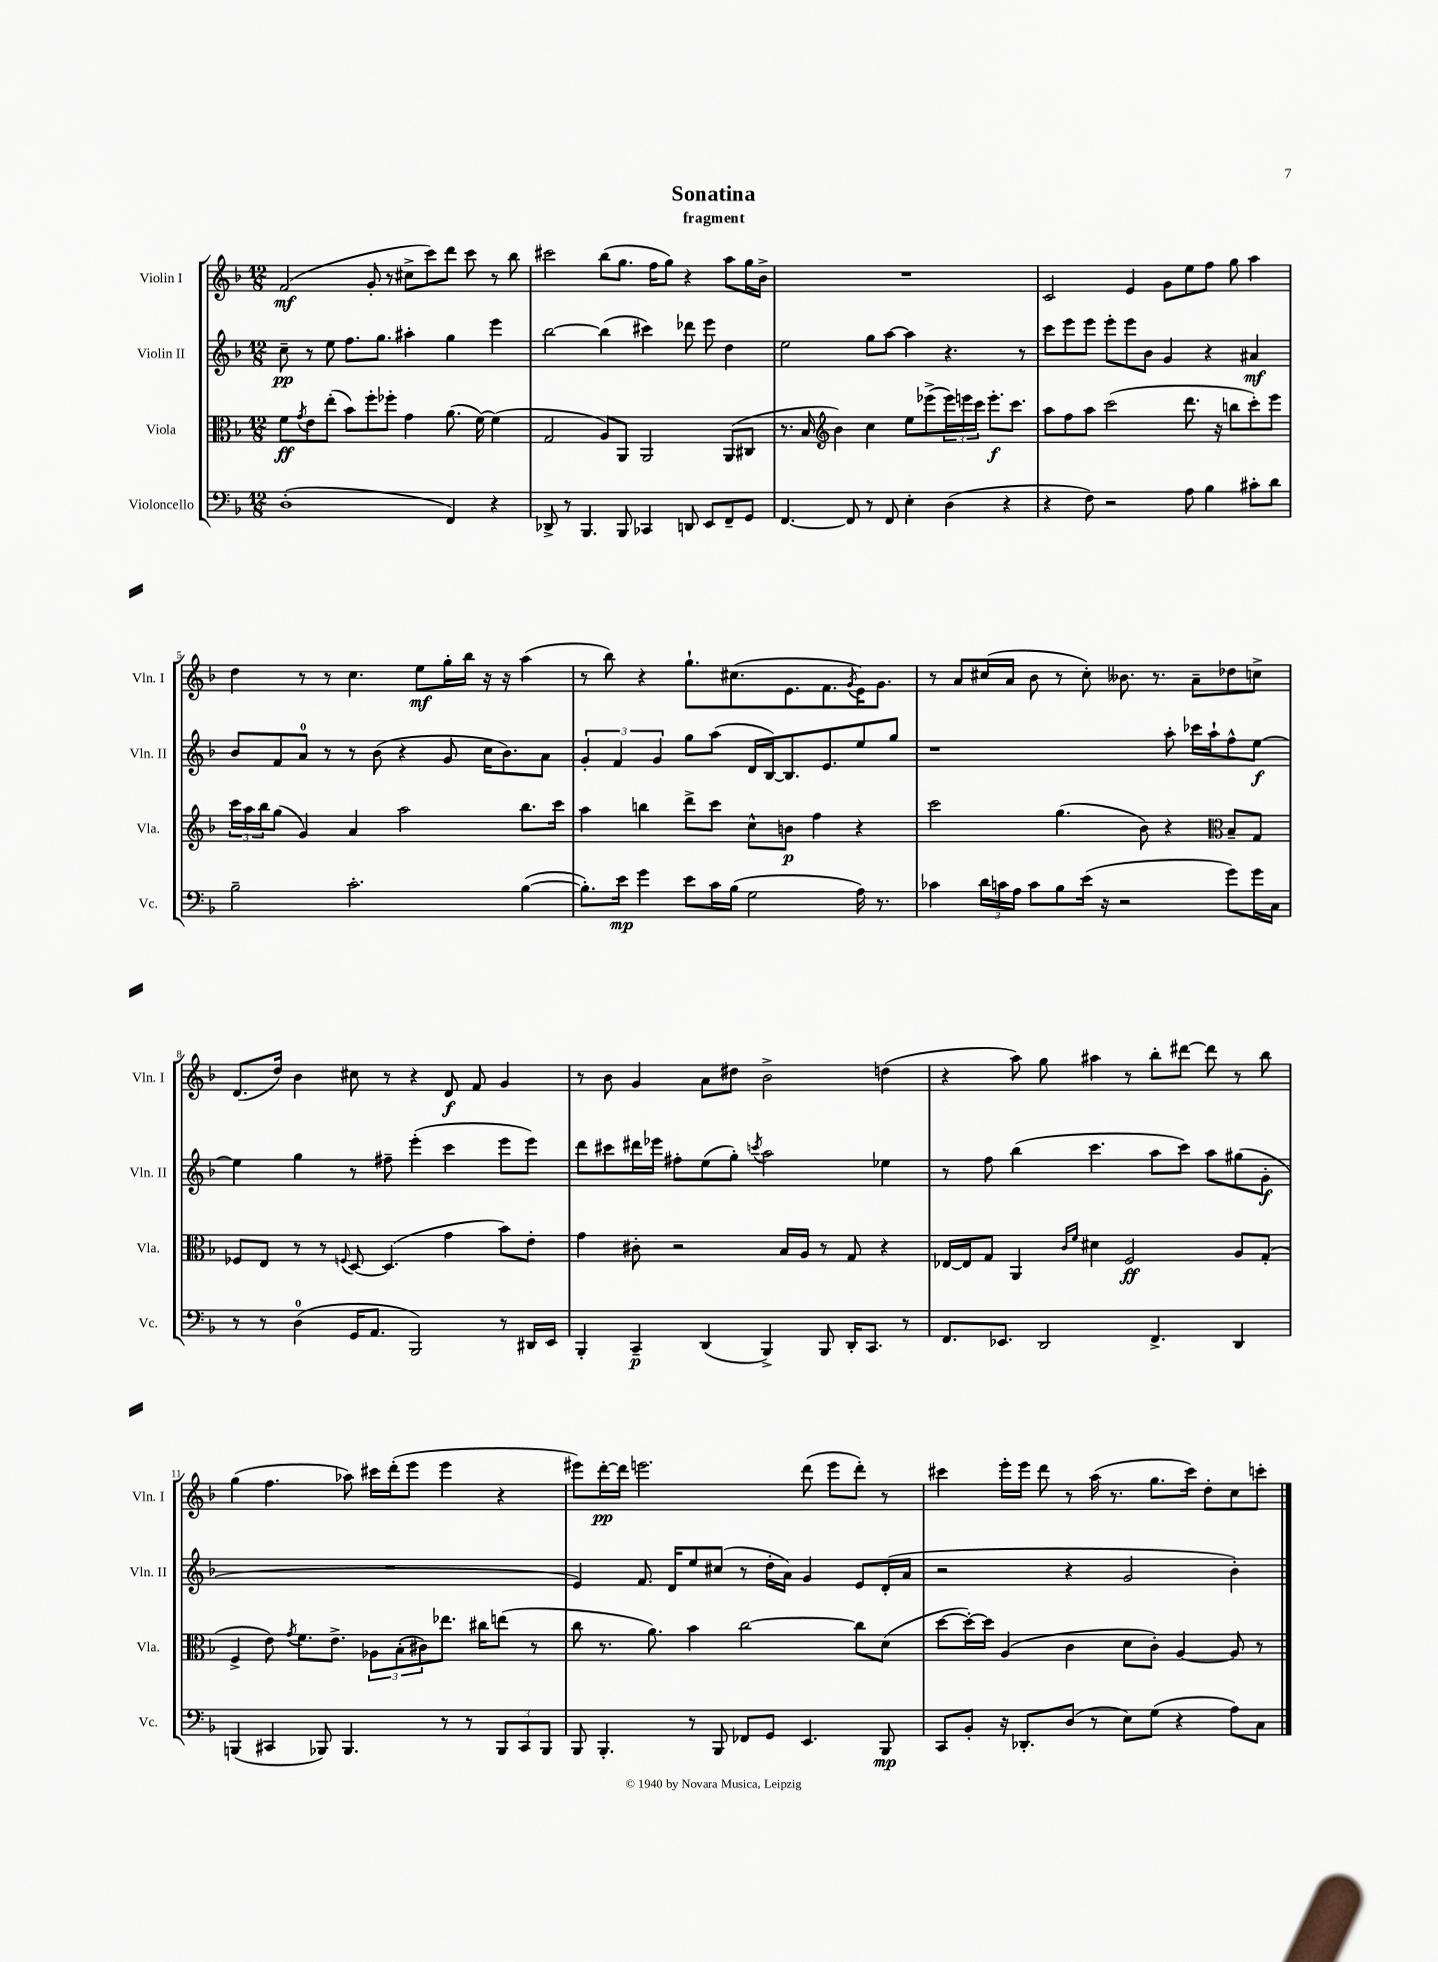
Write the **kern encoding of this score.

**kern	**kern	**kern	**kern
*staff4	*staff3	*staff2	*staff1
*clefF4	*clefC3	*clefG2	*clefG2
*k[b-]	*k[b-]	*k[b-]	*k[b-]
*M12/8	*M12/8	*M12/8	*M12/8
(1D'	8f	8cc~	(2f
.	8qg	.	.
.	8e	8r	.
.	(8ee'	8ee	.
.	8b-)	8.ff	.
.	8ff'	.	8g'
.	.	8.gg	.
.	8ff-'	.	8r
.	4g	4aa#'	8cc#^
.	.	.	8ccc)
4FF)	(8.a	4gg	8ddd
.	.	.	8ccc
.	[16f)	.	.
4r	(4f]	4eee	8r
.	.	.	8bb-
=	=	=	=
8DD-^	2G	[2bb-	2ccc#
8r	.	.	.
4.BBB-	.	.	.
.	8A)	(4bb-]	(8bb-
8BBB-	8AA	.	8.gg
4CC-	2AA	4ccc#)	.
.	.	.	16ff
.	.	.	8gg)
8DD	.	8ddd-	4r
8EE	.	8eee	.
8FF~	(8AA	4dd	8aa
8GG	8C#	.	16gg
.	.	.	16b-^
=	=	=	=
[4.FF	8.r	2ee	1.r
.	16B-	.	.
*	*clefG2	*	*
.	4b-)	.	.
8FF]	.	.	.
8r	4cc	8gg	.
8FF	.	[8aa	.
4E'	8ee	4aa]	.
.	(8eee-^	.	.
(4D	24eee-)	4.r	.
.	24eee	.	.
.	24ccc	.	.
.	8.eee'	.	.
4r	.	.	.
.	8.ccc	.	.
.	.	8r	.
=	=	=	=
4r	8aa	8ccc	2c
.	8ff	8eee	.
8F)	8aa	8eee	.
2r	(2ccc	8eee'	.
.	.	8eee	4e
.	.	8b-	.
.	.	4g	8g
8A	8.ddd	.	8ee
4B-	.	4r	8ff
.	16r	.	.
.	8bb	.	8gg
8c#'	8ccc')	4a#	4aa
8d	8eee	.	.
=	=	=	=
2B-~	24ccc	8b-	4dd
.	24aa	.	.
.	24bb-	.	.
.	(8gg	8f	.
.	4g)	8a	8r
.	.	8r	8r
2.c'	4a	8r	4.cc
.	.	(8b-	.
.	2aa	4r	.
.	.	.	8ee
.	.	8g	16gg'
.	.	.	16bb-
.	.	16cc	16r
.	.	8.b-)	16r
([4B-	8.bb-	.	(4aa
.	.	8a	.
.	16ccc	.	.
=	=	=	=
8.B-'])	4aa	6g'	8r
.	.	.	8bb-)
.	.	6f	.
16e	.	.	.
4g	4bb	.	4r
.	.	6g	.
8e	8ddd^	8gg	8.gg`
16c	8ccc	(8aa	.
(16B-	.	.	(8.cc#
2G	8cc^^	16d	.
.	.	[16B-)	.
.	8b	8.B-]	8.e
.	4ff	.	.
.	.	8.e	8.f
.	.	.	8qg
16A)	4r	8ee	16e)
8.r	.	.	8.g
.	.	8gg	.
=	=	=	=
4c-	2ccc	1r	8r
.	.	.	8a
24d	.	.	(16cc#
24c	.	.	.
.	.	.	16a
24A	.	.	.
8c	.	.	8b-
8B-	(4.gg	.	8r
(16e	.	.	8cc#')
16r	.	.	.
2r	.	.	8.b--
.	8b-)	.	.
.	.	.	8.r
.	4r	8aa'	.
.	.	16ccc-	8a~
.	.	16aa`	.
*	*clefC3	*	*
8g)	8B-~	8ff^^	8dd-
16g	8G	[8ee	8cc^
16C	.	.	.
=	=	=	=
8r	8F-	4ee]	(8.d
8r	8E	.	.
.	.	.	16dd)
(4D	8r	4gg	4b-
.	8r	.	.
.	8qqF	.	.
16GG	[8D	8r	8cc#
8.AA	.	.	.
.	(4.D]	8ff#~	8r
2BBB-)	.	(4eee'	4r
.	4g	4ccc	8d
.	.	.	8f
8r	8b-)	8eee	4g
16DD#	8e'	8eee)	.
16EE	.	.	.
=	=	=	=
4BBB-'	4g	8ddd	8r
.	.	8ccc#	8b-
4CC~	8c#'	16ddd#	4g
.	.	16eee-	.
.	2r	8ff#'	.
(4DD	.	(8ee	8a
.	.	8gg')	8dd#
.	.	8qccc	.
4BBB-^)	.	2aa	2b-^
.	16B-	.	.
.	16A	.	.
8BBB-	8r	.	.
16DD'	8G	.	.
8.CC	.	.	.
.	4r	4ee-	(4dd
8r	.	.	.
=	=	=	=
8.FF	[16E-	8r	4r
.	16E-]	.	.
.	8G	8ff	.
8.EE-	.	.	.
.	4AA	(4bb-	8aa)
2DD	.	.	8gg
.	16qqc	.	.
.	16qqf	.	.
.	4d#	4.ccc	4aa#
.	2F	.	8r
4.FF^	.	8aa	8bb-'
.	.	8ccc)	[8ddd#
.	.	8aa	8ddd#]
4DD	8A	(8gg#	8r
.	(8G'	8g'	8bb-
=	=	=	=
(4BBB	4F^	1.r	(4gg
4CC#	8e)	.	4.ff
.	8qg	.	.
.	8.f	.	.
8BBB-)	.	.	.
.	8.e^	.	.
4.BBB-	.	.	8aa-)
.	12A-	.	16ccc#
.	.	.	(16ddd'
.	(12B-'	.	.
.	.	.	8eee
.	12c#)	.	.
8r	8.ee-	.	4eee
8r	.	.	.
.	16cc#	.	.
12BBB-	(8ee	.	4r
12CC#	.	.	.
.	8r	.	.
12BBB-	.	.	.
=	=	=	=
8BBB-	8cc	4e)	8eee#)
4.BBB-'	8.r	.	[16ddd'
.	.	.	16ddd]
.	.	8.f	2.eee
.	8.a)	.	.
.	.	16d	.
8r	4b-	8ee	.
8BBB-	.	(8cc#	.
8FF-	[2cc	8r	.
8GG	.	16dd'	.
.	.	16a)	.
4.EE	.	4g	(8ddd
.	.	.	8eee
.	8cc]	8e	8ddd')
8BBB-	(8d	(16d'	8r
.	.	16a	.
=	=	=	=
8CC	[8dd	2r	4ccc#
8BB-'	16dd'_)	.	.
.	16dd]	.	.
16r	(4A	.	16eee'
8.DD-'	.	.	16eee
.	.	.	8ddd
(8D	4c	4r	8r
8r	.	.	(16aa
.	.	.	8.r
8E)	8d	2g	.
(8G	8c')	.	8.gg
4r	[4A	.	.
.	.	.	16ccc#)
.	.	.	8dd'
8A)	8A]	4b-')	8cc
8C	8r	.	8ccc'
==	==	==	==
*-	*-	*-	*-
